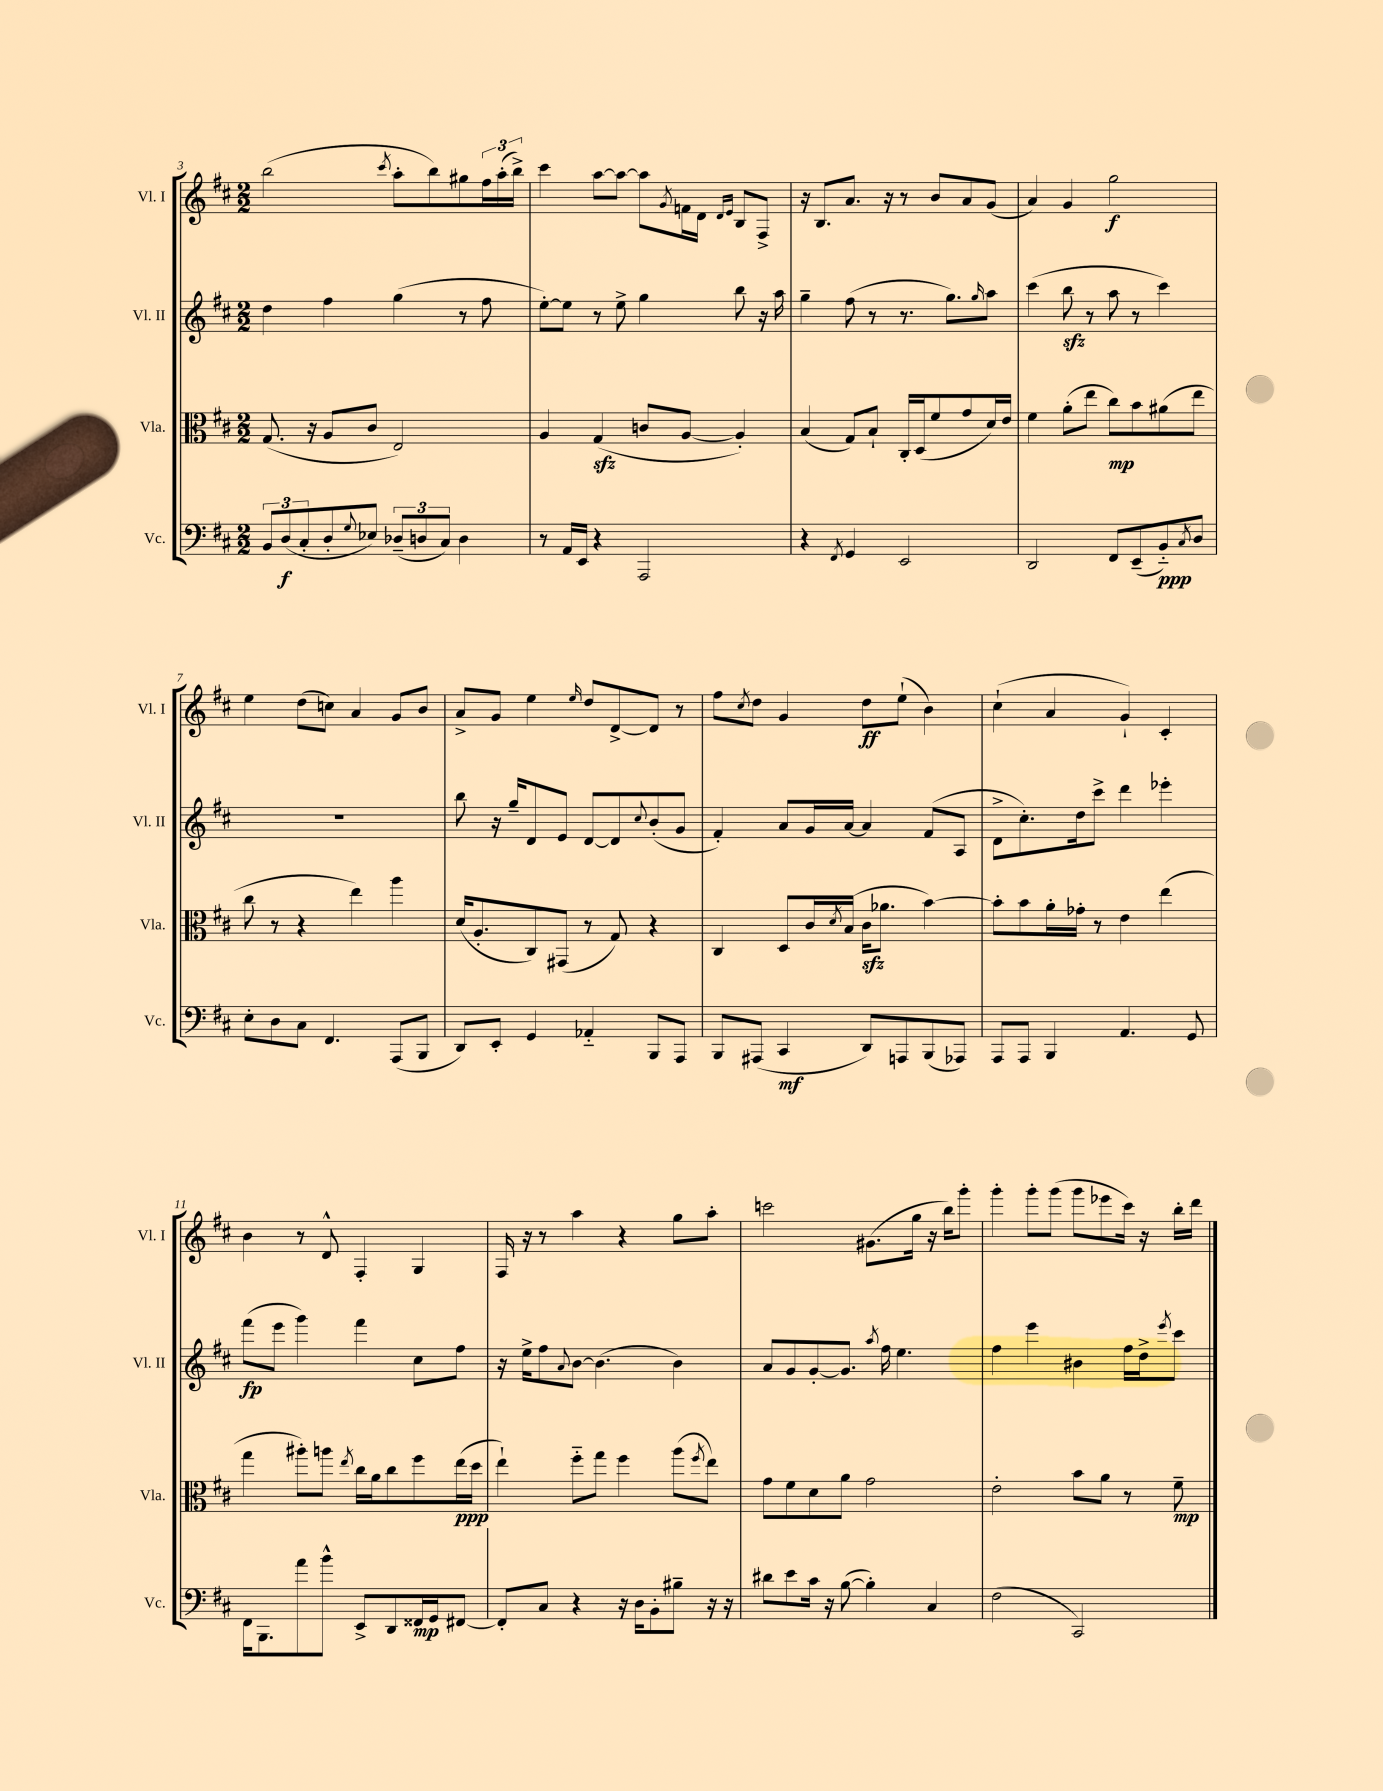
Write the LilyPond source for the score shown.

<<
\new StaffGroup <<
\new Staff = "s0" \with { instrumentName = "Vl. I" shortInstrumentName = "Vl. I" } {
    \clef treble \key d \major \numericTimeSignature \time 2/2
    b''2( \acciaccatura { cis'''8 } a''8-. b''8) gis''8 \tuplet 3/2 { fis''16 a''16-.( b''16->) } |
    cis'''4 a''8~ a''8~ a''8 \acciaccatura { g'8 } f'16 d'16 \grace { d'16 e'16 } b8 fis8-> |
    r16 b8. a'8. r16 r8 b'8 a'8 g'8( |
    a'4) g'4 g''2\f |
    e''4 d''8( c''8) a'4 g'8 b'8 |
    a'8-> g'8 e''4 \grace { e''16 } d''8 d'8~-> d'8 r8 |
    fis''8 \acciaccatura { cis''8 } d''8 g'4 d''8\ff e''8-!( b'4) |
    cis''4-!( a'4 g'4-!) cis'4-. |
    b'4 r8 d'8-^ fis4-. g4 |
    fis16 r16 r8 a''4 r4 g''8 a''8-. |
    c'''2 gis'8.( g''16 r16 b''16) g'''8-. |
    g'''4-. g'''8-. g'''8( g'''8 ees'''8 cis'''16) r16 b''16-. d'''16 \bar "|." |
}
\new Staff = "s1" \with { instrumentName = "Vl. II" shortInstrumentName = "Vl. II" } {
    \clef treble \key d \major \numericTimeSignature \time 2/2
    d''4 fis''4 g''4( r8 fis''8 |
    e''8~-.) e''8 r8 e''8-> g''4 b''8 r16 a''16 |
    g''4-- fis''8( r8 r8. g''8.) \grace { g''16 } a''8 |
    cis'''4( b''8\sfz r8 a''8 r8 cis'''4) |
    R1 |
    b''8 r16 g''16-- d'8 e'8 d'8~ d'8 \appoggiatura { cis''8 } b'8-.( g'8 |
    fis'4-.) a'8 g'16 a'16~ a'4 fis'8( a8 |
    d'8-> cis''8.-.) d''16 cis'''8-> d'''4 ees'''4-. |
    fis'''8\fp( e'''8 g'''4) fis'''4 cis''8 fis''8 |
    r16 e''16-> fis''8 \appoggiatura { a'8 } b'8~ b'4.( b'4) |
    a'8 g'8 g'8~-. g'8. \acciaccatura { a''8 } fis''16 e''4. |
    fis''4 e'''4 bis'4 fis''16 d''16-> \acciaccatura { e'''8 } cis'''8 \bar "|." |
}
\new Staff = "s2" \with { instrumentName = "Vla." shortInstrumentName = "Vla." } {
    \clef alto \key d \major \numericTimeSignature \time 2/2
    g8.( r16 a8 cis'8 e2) |
    a4 g4\sfz( c'8 a8~ a4-.) |
    b4( g8) b8-! cis16-. d16( fis'8 g'8 d'16) e'16 |
    fis'4 a'8-.( e''8 cis''8\mp) b'8 ais'8( e''8 |
    cis''8 r8 r4 e''4) a''4 |
    d'16( a8.-. cis8) gis,8( r8 g8) r4 |
    cis4 d8 cis'16 \acciaccatura { d'8 } b16( cis'16\sfz aes'8. b'4~) |
    b'8-. b'8 a'16-. ges'16-. r8 e'4 e''4( |
    g''4 ais''8-.) a''8 \acciaccatura { e''8 } cis''16 a'16 cis''8 fis''8 e''16\ppp( d''16 |
    e''4-!) fis''8-_ g''8 fis''4 a''8( \acciaccatura { fis''8 } e''8) |
    g'8 fis'8 d'8 a'8 g'2 |
    e'2-. b'8 a'8 r8 fis'8--\mp \bar "|." |
}
\new Staff = "s3" \with { instrumentName = "Vc." shortInstrumentName = "Vc." } {
    \clef bass \key d \major \numericTimeSignature \time 2/2
    \tuplet 3/2 { b,8 d8\f( cis8-. } d8-. \appoggiatura { g8 } ees8) \tuplet 3/2 { des8--( d8 cis8) } d4 |
    r8 a,16 e,16 r4 a,,2 |
    r4 \acciaccatura { fis,8 } g,4 e,2 |
    d,2 fis,8 e,8--( b,8-_\ppp) \acciaccatura { cis8 } d8 |
    e8-. d8 cis8 fis,4. a,,8( b,,8 |
    d,8) e,8-. g,4 aes,4-_ b,,8 a,,8 |
    b,,8 ais,,8( cis,4\mf d,8) a,,8 b,,8( aes,,8) |
    a,,8 a,,8 b,,4 a,4. g,8 |
    fis,16 b,,8. a'8 b'8-^ e,8-> d,8 fisis,16\mp g,16 fis,8~ |
    fis,8-. cis8 r4 r16 d16 b,8-. bis8-- r16 r16 |
    dis'8 e'8 cis'16 r16 b8~( b4-.) cis4 |
    fis2( cis,2) \bar "|." |
}
>>
>>
\layout { \context { \Score currentBarNumber = #3 } }
